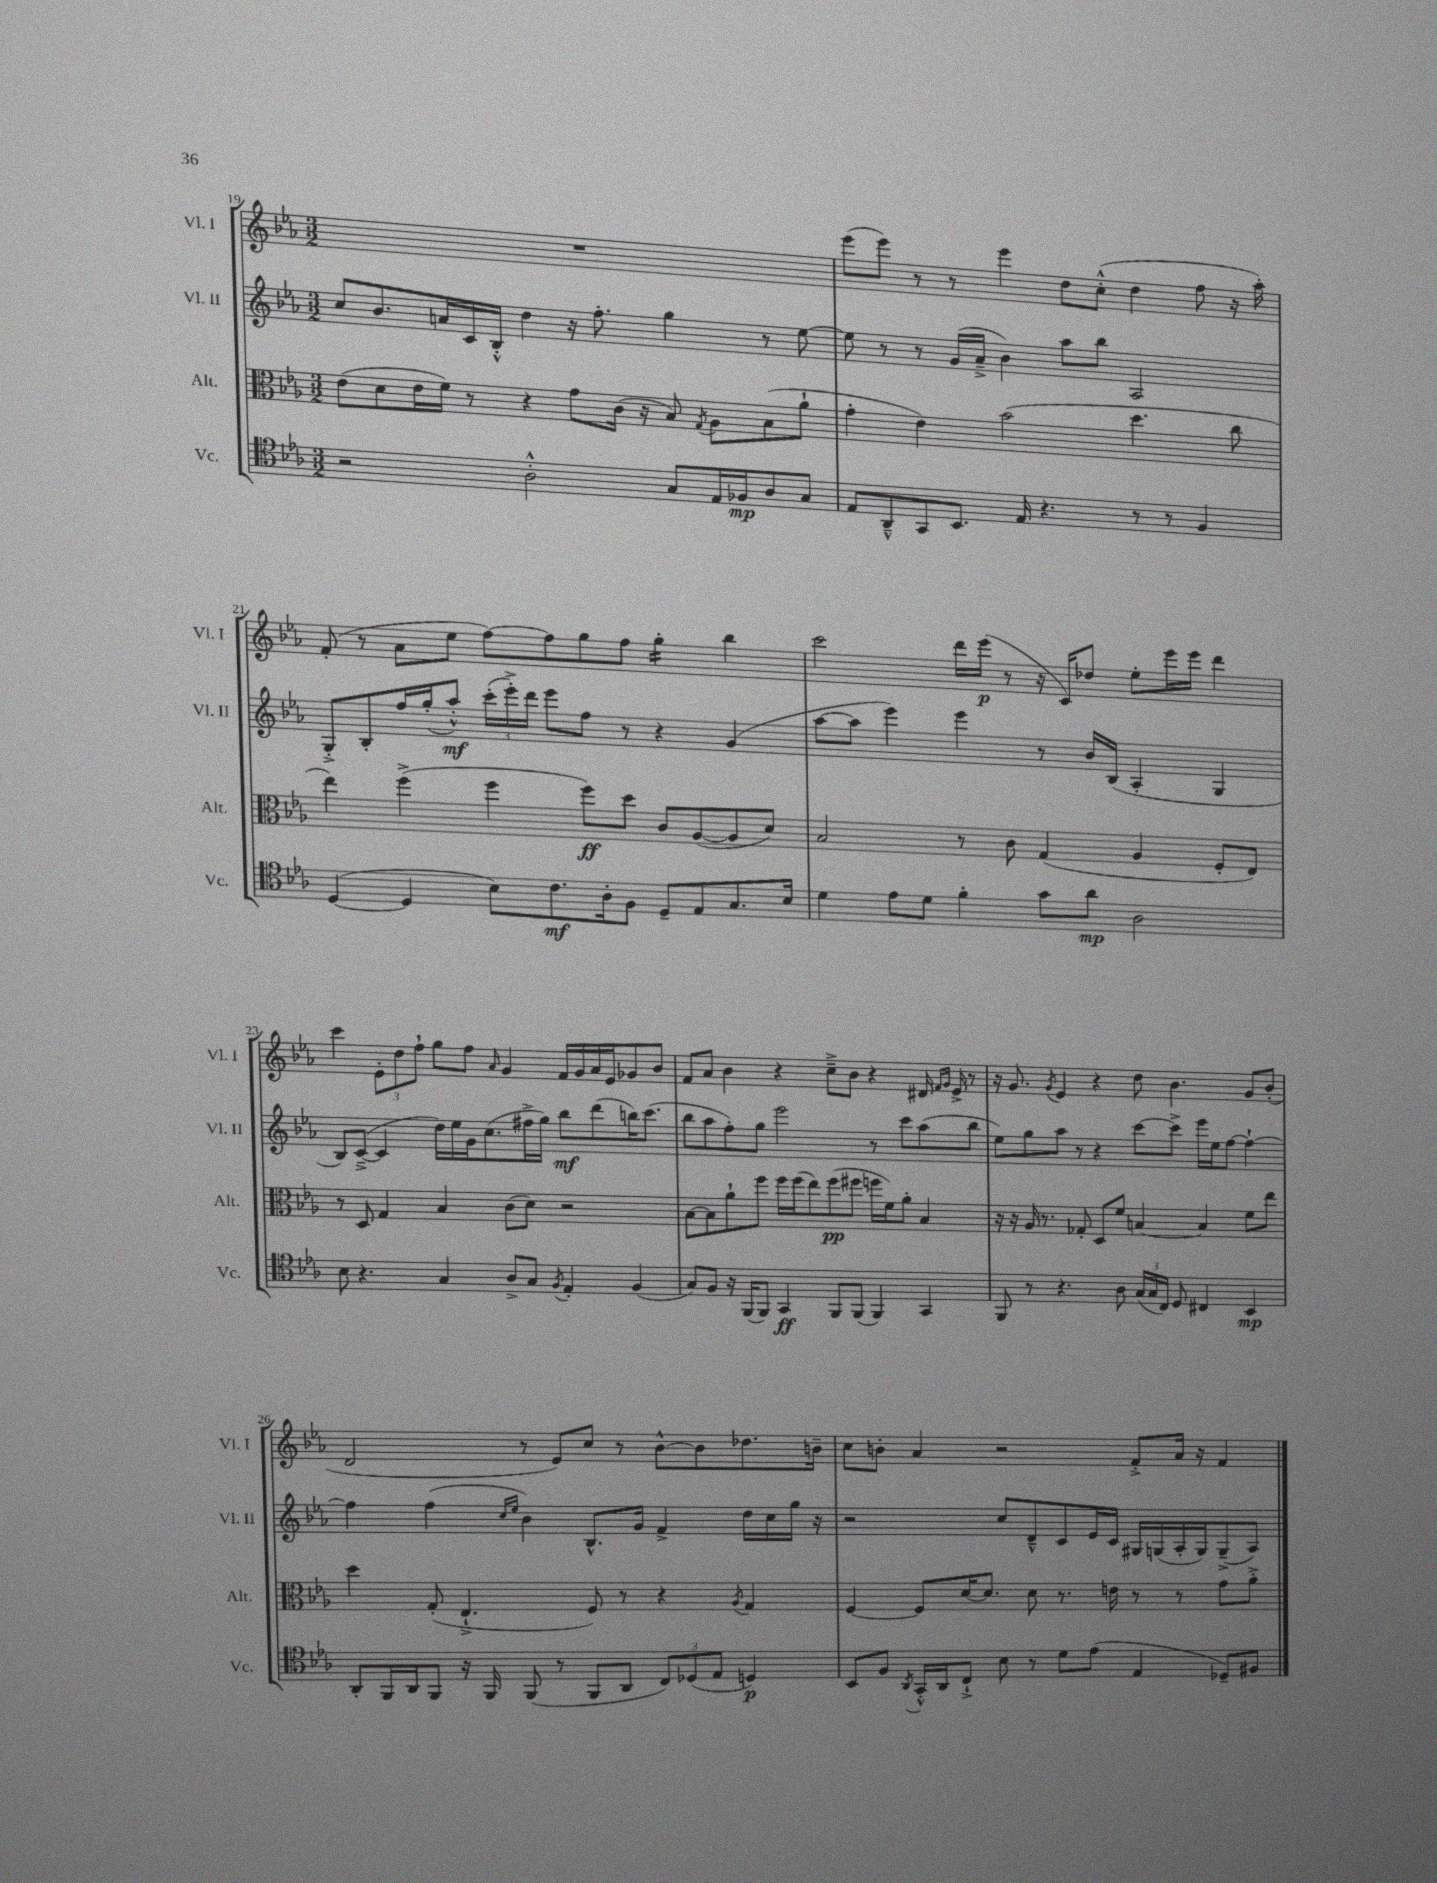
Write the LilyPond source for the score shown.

<<
\new StaffGroup <<
\new Staff = "s0" \with { instrumentName = "Vl. I" shortInstrumentName = "Vl. I" } {
    \clef treble \key ees \major \numericTimeSignature \time 3/2
    \autoBeamOff R1. |
    ees'''8[( ees'''8]) r8 r8 ees'''4 d''8[ c''8]-.-^( d''4 f''8 r16 aes''16-.) |
    f'8-.( r8 aes'8[ ees''8] f''8[~) f''8 g''8 f''8] g''4:16-. bes''4 |
    c'''2 d'''16[ ees'''16]\p( r8 r16 c'16[) des''8] ees''8[-. ees'''16 ees'''16] d'''4 |
    c'''4 \tuplet 3/2 { ees'8[-. d''8 f''8]-! } g''8[ f''8] \grace { aes'16 } g'4 f'16[ g'16 aes'16 ees'16 ges'8 bes'8] |
    f'8[ aes'8] bes'4 r4 c''8[---> bes'8] r4 dis'16 \grace { f'16[ g'16] } ees'16-> r8 |
    r16 g'8. \acciaccatura { g'8 } ees'4 r4 d''8 bes'4. g'8[ bes'8]-.( |
    d'2 r8 ees'8[) c''8] r8 bes'8[~-^ bes'8 des''8. b'16]-- |
    c''8[ b'8]-. aes'4 r2 f'8[-.-> aes'16] r16 f'4 \bar "|." |
}
\new Staff = "s1" \with { instrumentName = "Vl. II" shortInstrumentName = "Vl. II" } {
    \clef treble \key ees \major \numericTimeSignature \time 3/2
    \autoBeamOff c''8[ bes'8. a'16 c'16 bes16]-.-^ d''4 r16 f''8.-. g''4 r8 ees''8~ |
    ees''8 r8 r8 g'16[( aes'16]---> bes'4) aes''8[ bes''8] aes2 |
    g8[-.-> bes8-. f''16 g''16-.( aes''8]-.-^\mf) \tuplet 3/2 { c'''16[-.( ees'''16-.->) d'''16] } ees'''8[ f''8] r8 r4 g'4( |
    aes''8[~ aes''8] ees'''4) ees'''4 r8 bes'16[ bes16]( aes4-. g4 |
    bes8[) c'8]~--->( c'4 d''16[) ees''16 g'16 c''8.( fis''16-> g''16]) bes''8[\mf d'''8( b''16) c'''8.]( |
    bes''8[ aes''8 f''8-.) g''8] ees'''2 r8 c'''8[ aes''8( bes''8] |
    ees''8[) g''8 aes''8] r8 r4 c'''8[~ c'''8]-> ees'''16[ ees''16 f''8]~ f''4~-! |
    f''4 f''4( \grace { c''16[ ees''16] } bes'4) bes8.[-^ g'16] f'4-> d''16[ c''16 g''16] r16 |
    r2 c''8[ d'8---^ c'8 ees'16 c'16] gis16[ g16( aes16-. g16) g8--->( aes8]) \bar "|." |
}
\new Staff = "s2" \with { instrumentName = "Alt." shortInstrumentName = "Alt." } {
    \clef alto \key ees \major \numericTimeSignature \time 3/2
    \autoBeamOff ees'8[( d'8 ees'16 f'16]) r8 r4 g'8[ c'16]( r16 bes8) \acciaccatura { g8 } aes8[ bes8( aes'8]-! |
    g'4-. ees'4) bes'2( d''4. c''8 |
    ees''4) f''4->( f''4 f''8[\ff) d''8] c'8[ aes8~( aes8 d'8]) |
    bes2 r8 c'8 g4( aes4 f8[-. ees8]) |
    r8 d8 g4 bes4 c'8[( d'8]) r2 |
    bes8[~ bes8 aes'8-! f''8] f''16[ f''16( ees''8) f''8\pp( fis''8] f''16[ f'16) aes'8]-. bes4 |
    r16 r16 aes16 r8. ges8-. d8[ f'8] b4~ b4 f'8[ ees''8] |
    d''4 g8-.( ees4.-!-> f8) r8 r4 \acciaccatura { aes8 } g4 |
    f4~ f8[ d'16~ d'8.] d'8 r8. e'16 r8 r8 g'8[ aes'8]-.-> \bar "|." |
}
\new Staff = "s3" \with { instrumentName = "Vc." shortInstrumentName = "Vc." } {
    \clef tenor \key ees \major \numericTimeSignature \time 3/2
    \autoBeamOff r2 aes2-.-^ g8[ ees16 fes16\mp aes8 g8] |
    ees8[ aes,8---^ g,8 bes,8.] ees16 r4. r8 r8 f4 |
    d4~( d4 bes8[) c'8.\mf aes16-. f8] d8[-- ees8 g8. bes16] |
    d'4 ees'8[ d'8] f'4-. g'8[ aes'8]\mp aes2 |
    bes8 r4. g4 aes8[-> g8] \acciaccatura { f8 } ees4-. f4( |
    g8[) f8] r16 f,16[( f,8]) g,4\ff f,8[ f,8]( f,4) g,4 |
    f,8 r8 r4. aes8 \tuplet 3/2 { g16[( g16 c16]) } d8 cis4 bes,4\mp |
    aes,8[-. f,16 aes,16 f,8] r16 f,16 f,8( r8 f,8[ aes,8] \tuplet 3/2 { c8[) des8( ees8] } d4\p) |
    bes,8[ f8] \acciaccatura { aes,8 } g,16[-.-^ aes,16 c8]-!-> bes8 r8 d'8[ ees'8]( ees4 des8[--) fis8] \bar "|." |
}
>>
>>
\layout { \context { \Score currentBarNumber = #19 } }
